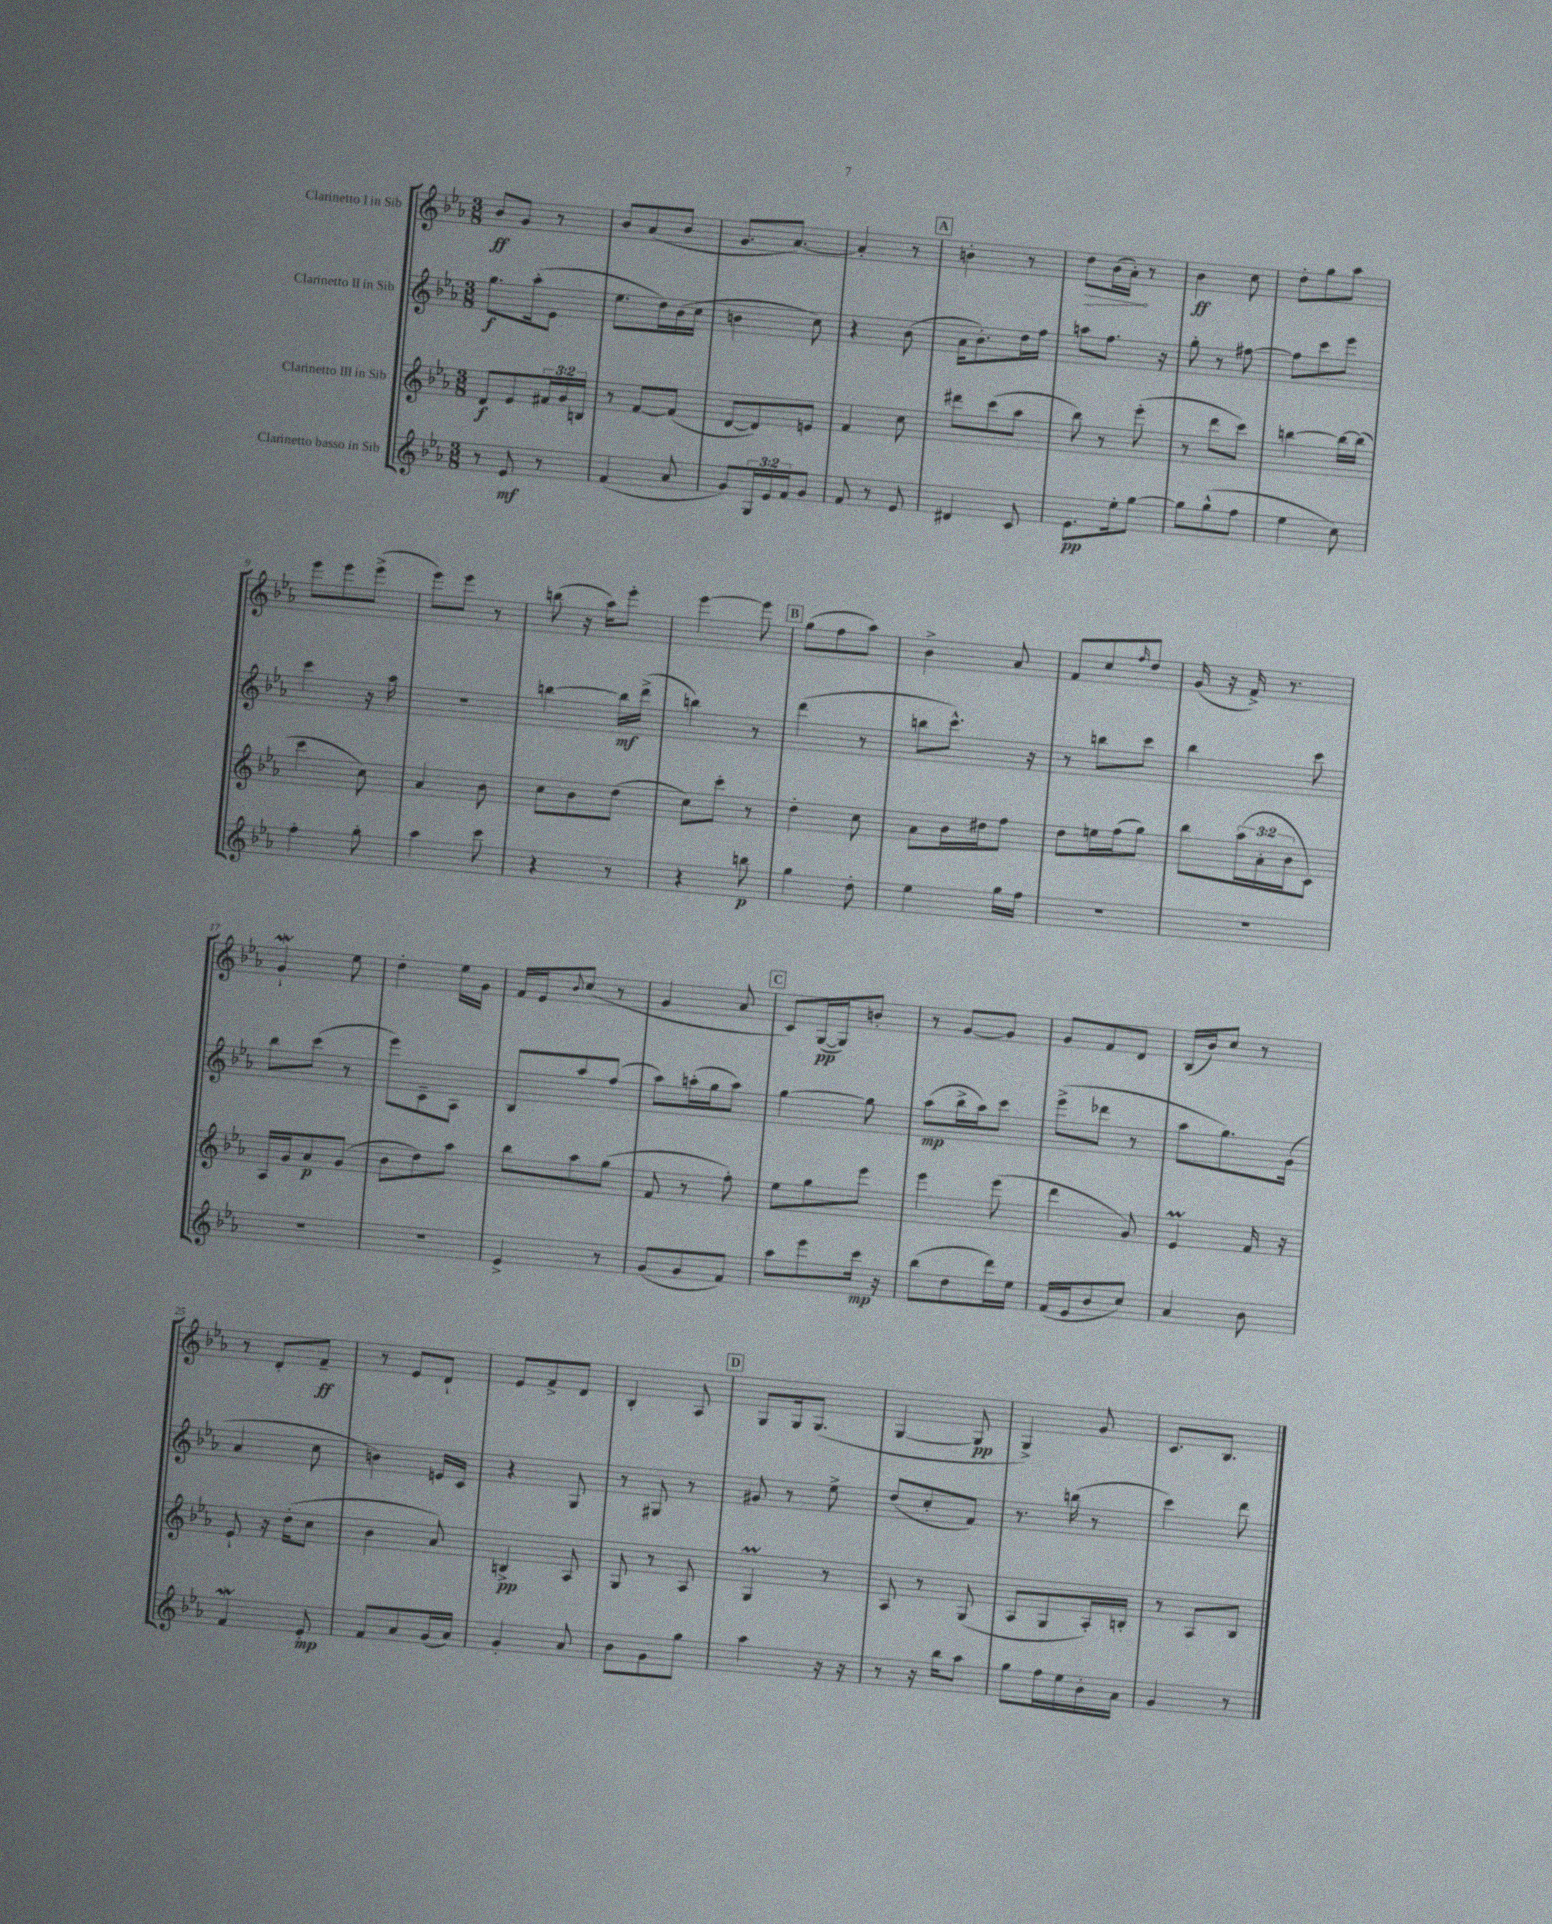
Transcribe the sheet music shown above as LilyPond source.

<<
\new StaffGroup <<
\new Staff = "s0" \with { instrumentName = "Clarinetto I in Sib" } {
    \clef treble \key ees \major \numericTimeSignature \time 3/8
    bes'8\ff g'8 r8 |
    bes'8 aes'8( bes'8 |
    g'8. aes'8.~) |
    aes'4-. r8 |
    \mark \markup { \box "A" } b'4-. r8 |
    \once \override Hairpin.circled-tip = ##t d''8\> bes'16( aes'16-.\!) r8 |
    bes'4\ff c''8 |
    d''8-. g''8 aes''8 |
    ees'''8 ees'''8 ees'''8->( |
    ees'''8) ees'''8 r8 |
    b''8( r16 aes''16) ees'''8-. |
    ees'''4~ ees'''8 |
    \mark \markup { \box "B" } g''8( f''8 aes''8) |
    bes'4-> aes'8 |
    f'8 c''8 \grace { f''16 } d''8 |
    g'16( r16 f'16->) r8. |
    g'4-!\mordent ees''8 |
    d''4-. ees''16 g'16 |
    f'16 ees'16 \appoggiatura { bes'8 } c''8( r8 |
    g'4 aes'8 |
    \mark \markup { \box "C" } c'8) g16~\pp( g16) b'8-. |
    r8 g'8~ g'8 |
    g'8 f'8 d'8 |
    bes16( bes'16) c''8 r8 |
    r8 d'8-. f'8--\ff |
    r8 ees'8 d'8-! |
    ees'8 f'8-> d'8 |
    bes4-. aes8 |
    \mark \markup { \box "D" } g8 g16 g8.( |
    g4~ g8\pp |
    g4->) g'8 |
    c'8. bes8. \bar "|." |
}
\new Staff = "s1" \with { instrumentName = "Clarinetto II in Sib" } {
    \clef treble \key ees \major \numericTimeSignature \time 3/8
    g''8.\f aes''16-.( ees'8 |
    ees''8. d''16) bes'16( c''16 |
    b'4 c''8) |
    r4 bes'8( |
    \mark \markup { \box "A" } aes'16 bes'8.-.) d''16 f''16 |
    a''8 f''8. r16 |
    g''8-. r8 fis''8~ |
    fis''8 c'''8 ees'''8 |
    c'''4 r16 aes''16 |
    R4. |
    b''4~ b''16\mf d'''16->( |
    b''4) r8 |
    \mark \markup { \box "B" } d'''4( r8 |
    b''8 c'''8.-^) r16 |
    r8 b''8 c'''8 |
    bes''4 c'''8 |
    bes''8 c'''8( r8 |
    ees'''8) c'8-- aes8 |
    bes8 aes''8 f''8( |
    aes''8) a''16-.( g''16 a''8) |
    \mark \markup { \box "C" } g''4~ g''8 |
    aes''8\mp( bes''16-> aes''16) c'''8 |
    ees'''8->( des'''8 r8 |
    aes''8 g''8.) g'16( |
    aes'4 c''8 |
    b'4) e'16 c'16 |
    r4 g8 |
    r8 gis8 r8 |
    \mark \markup { \box "D" } gis'8 r8 ees''8-> |
    d''8( c''8-. f'8) |
    r8. b''16( r8 |
    c'''4) d'''8 \bar "|." |
}
\new Staff = "s2" \with { instrumentName = "Clarinetto III in Sib" } {
    \clef treble \key ees \major \numericTimeSignature \time 3/8 \override Staff.TupletNumber.text = #tuplet-number::calc-fraction-text
    d'8\f ees'8 \tuplet 3/2 { fis'16 g'16 b16 } |
    r8 f'8~ f'8( |
    d'8~ d'8) e'8 |
    f'4 c''8 |
    \mark \markup { \box "A" } dis'''8 c'''8( aes''8 |
    bes''8) r8 ees'''8-.( |
    r8 d'''8 c'''8) |
    b''4~ b''16~ b''16( |
    c'''4 c''8) |
    aes'4 bes'8 |
    c''8 bes'8 d''8( |
    c''8) c'''8-. r8 |
    \mark \markup { \box "B" } d''4-. c''8 |
    aes'8 bes'16 dis''16 f''8 |
    d''8 e''16 f''16( g''8) |
    bes''8 \tuplet 3/2 { aes''16( aes'16-. bes'16 } c'8) |
    aes16 g'16 aes'8\p g'8( |
    bes'8 d''8) aes''8 |
    bes''8 aes''8 g''8( |
    f'8 r8 f''8-.) |
    \mark \markup { \box "C" } ees''8 g''8 ees'''8 |
    ees'''4 ees'''8( |
    d'''4 g'8) |
    ees'4\prall f'16 r16 |
    ees'8-! r16 d''16-.( c''8 |
    bes'4 aes'8) |
    b4->\pp aes8 |
    g8 r8 aes8 |
    \mark \markup { \box "D" } g4\prall r8 |
    aes8 r8 g8( |
    aes8 g8 aes16-.) b16-. |
    r8 aes8 bes8 \bar "|." |
}
\new Staff = "s3" \with { instrumentName = "Clarinetto basso in Sib" } {
    \clef treble \key ees \major \numericTimeSignature \time 3/8 \override Staff.TupletNumber.text = #tuplet-number::calc-fraction-text
    r8 ees'8\mf r8 |
    f'4( aes'8 |
    g'8) \tuplet 3/2 { g16 ees'16 f'16 } g'8 |
    f'8 r8 ees'8 |
    \mark \markup { \box "A" } dis'4 c'8 |
    ees'8.\pp ees''16-. g''8~ |
    g''8 g''8-^( f''8 |
    ees''4 c''8) |
    f''4-. g''8-. |
    aes''4 c'''8 |
    r4 r8 |
    r4 b''8\p |
    \mark \markup { \box "B" } g''4 d''8-. |
    ees''4 g''16 f''16 |
    R4. |
    R4. |
    R4. |
    R4. |
    ees'4-> r8 |
    g'8( g'8 f'8) |
    \mark \markup { \box "C" } aes''8 ees'''8 c'''16\mp r16 |
    bes''8( d''8 d'''16) ees''16 |
    f'16( ees'16 bes'8 c''8) |
    aes'4 bes'8 |
    f'4\mordent ees'8-.\mp |
    f'8 aes'8 g'16( aes'16) |
    g'4-. aes'8 |
    bes'8 g'8 g''8 |
    \mark \markup { \box "D" } aes''4 r16 r16 |
    r8 r16 bes''16 aes''8 |
    g''8 f''16 ees''16 bes'16-. aes'16 |
    g'4 r8 \bar "|." |
}
>>
>>
